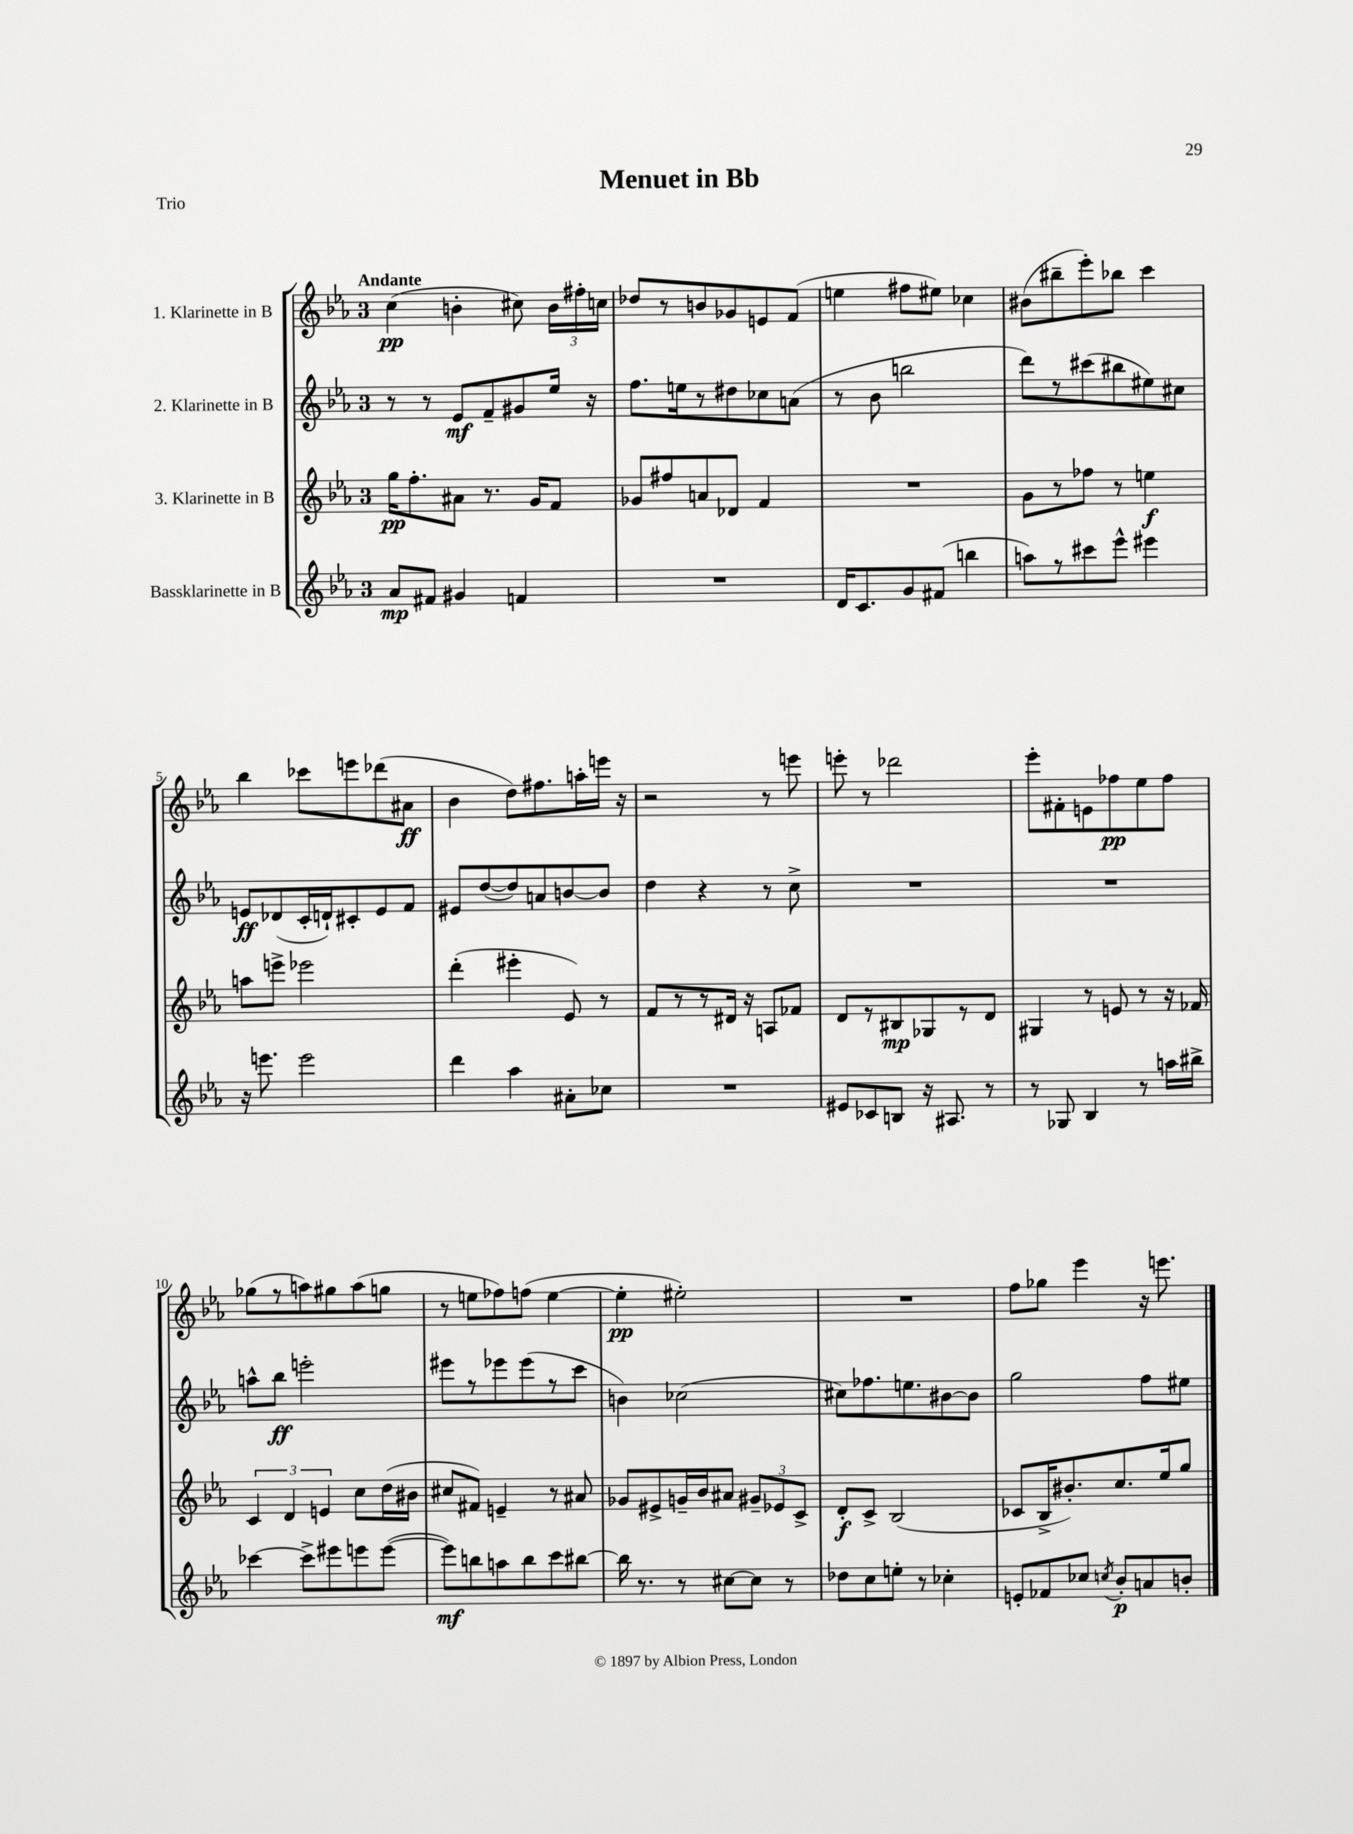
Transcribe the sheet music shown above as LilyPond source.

\header { title = "Menuet in Bb" piece = "Trio" }
<<
\new StaffGroup <<
\new Staff = "s0" \with { instrumentName = "1. Klarinette in B" } {
    \clef treble \key ees \major \once \override Staff.TimeSignature.style = #'single-digit \time 3/4 \tempo "Andante"
    \autoBeamOff c''4\pp( b'4-. cis''8) \tuplet 3/2 { b'16[ fis''16-. c''16] } |
    des''8[ r8 b'8 ges'8 e'8 f'8]( |
    e''4 fis''8[ eis''8]) ces''4 |
    bis'8[( bis''8-- ees'''8-.) bes''8] c'''4 |
    bes''4 ces'''8[ e'''8 des'''8( ais'8]\ff |
    bes'4 d''8[) fis''8. a''16-. e'''16] r16 |
    r2 r8 e'''8 |
    e'''8-. r8 des'''2 |
    ees'''8[-. fis'8-. e'8 fes''8\pp ees''8 fes''8] |
    ges''8[( r8 a''8) gis''8 a''8( g''8] |
    r8 e''8[ fes''8) f''8]( e''4~ |
    e''4-.\pp eis''2-.) |
    R2. |
    f''8[ ges''8] ees'''4 r16 e'''8. \bar "|." |
}
\new Staff = "s1" \with { instrumentName = "2. Klarinette in B" } {
    \clef treble \key ees \major \once \override Staff.TimeSignature.style = #'single-digit \time 3/4
    \autoBeamOff r8 r8 ees'8[\mf f'8-- gis'8 ees''16] r16 |
    f''8.[ e''16 r8 dis''8 ces''8 a'8]( |
    r8 bes'8 b''2 |
    d'''8[) r8 cis'''8( bis''8 eis''8) cis''8] |
    e'8[\ff des'8( c'16-. d'16-!) cis'8-. e'8 f'8] |
    eis'8[ d''8~( d''8) a'8 b'8~ b'8] |
    d''4 r4 r8 c''8-> |
    R2. |
    R2. |
    a''8[-^ bes''8]\ff e'''2-. |
    eis'''8[ r8 ees'''8 ees'''8( r8 c'''8] |
    b'4) ces''2( |
    cis''8[) fes''8. e''8. bis'8~ bis'8] |
    g''2 f''8[ eis''8] \bar "|." |
}
\new Staff = "s2" \with { instrumentName = "3. Klarinette in B" } {
    \clef treble \key ees \major \once \override Staff.TimeSignature.style = #'single-digit \time 3/4
    \autoBeamOff g''16[\pp f''8.-. ais'8] r8. g'16[ f'8] |
    ges'8[ fis''8 a'8 des'8] f'4 |
    R2. |
    g'8[ r8 fes''8] r8 e''4\f |
    a''8[ e'''8]-> ees'''2 |
    d'''4-.( eis'''4-. ees'8) r8 |
    f'8[ r8 r8 dis'16] r16 a8[ fes'8] |
    d'8[ r8 bis8\mp ges8 r8 d'8] |
    gis4 r8 e'8 r8 r16 fes'16 |
    \tuplet 3/2 { c'4 d'4 e'4 } c''8[ d''16( bis'16] |
    cis''8[ fis'8]) e'4-- r8 ais'8 |
    ges'8[ eis'8-> g'16-- bes'16 ais'8] \tuplet 3/2 { gis'8[-- ees'8 c'8]-> } |
    d'8[-.\f c'8]-> bes2( |
    ces'8[ bes16-> bis'8.-.) c''8. ees''16 g''8] \bar "|." |
}
\new Staff = "s3" \with { instrumentName = "Bassklarinette in B" } {
    \clef treble \key ees \major \once \override Staff.TimeSignature.style = #'single-digit \time 3/4
    \autoBeamOff aes'8[\mp fis'8] gis'4 f'4 |
    R2. |
    d'16[ c'8. g'8 fis'8]( b''4 |
    a''8[) r8 cis'''8 ees'''8]-^ eis'''4 |
    r16 e'''8. e'''2 |
    d'''4 aes''4 ais'8[-. ces''8] |
    R2. |
    eis'8[ ces'8 b8] r16 ais8. r8 |
    r8 ges8 bes4 r8 a''16[ bis''16]-> |
    ces'''4~ ces'''8[-> eis'''8 e'''8 e'''8]~( |
    e'''8[\mf) b''8 a''8 b''8 c'''8 bis''8]~ |
    bis''16 r8. r8 cis''8[~ cis''8] r8 |
    des''8[ c''8 e''8]-. r8 ces''4-. |
    e'8[-. fes'8 ces''8] \acciaccatura { c''8 } bes'8[-.\p a'8 b'8]-. \bar "|." |
}
>>
>>
